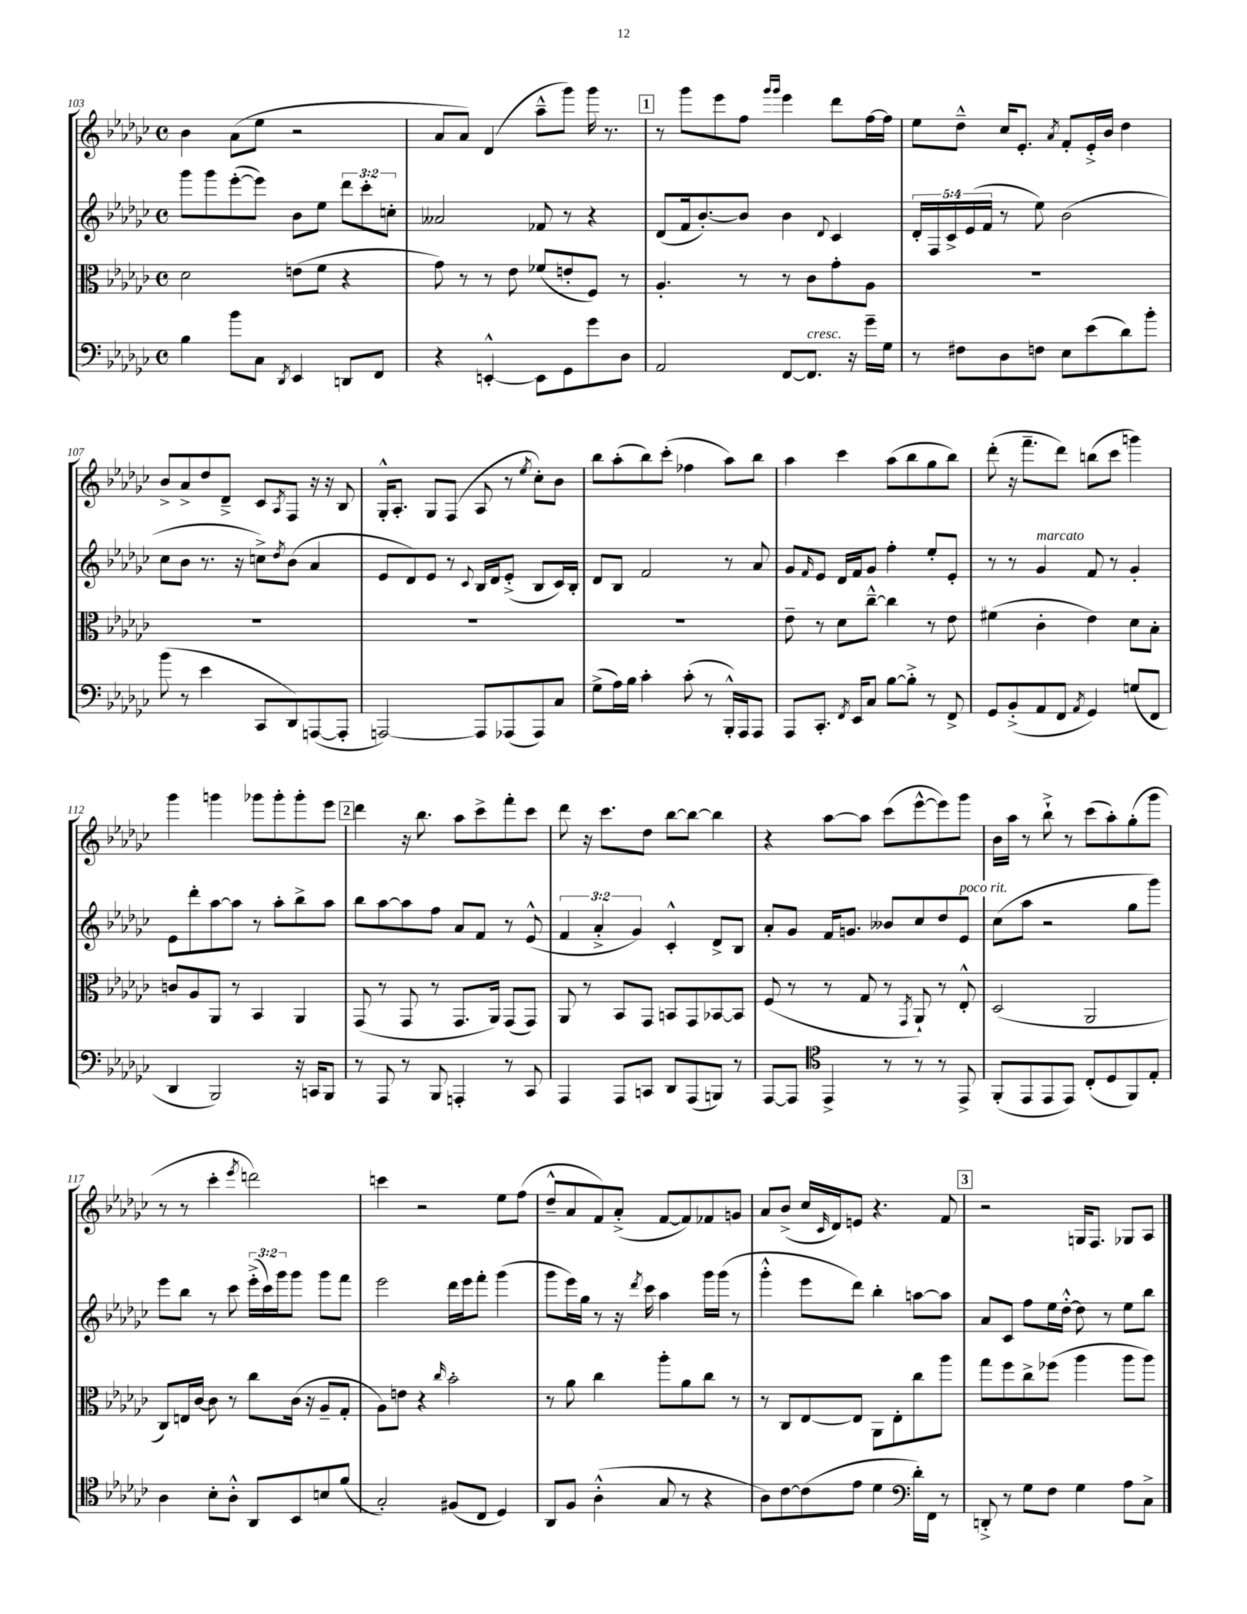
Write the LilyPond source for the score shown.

<<
\new StaffGroup <<
\new Staff = "s0" {
    \clef treble \key ges \major \defaultTimeSignature \time 4/4
    bes'4 aes'8( ees''8 r2 |
    aes'8 aes'8) des'4( aes''8---^ ges'''8) ges'''16 r8. |
    \mark \markup { \box "1" } r8 ges'''8 ees'''8 f''8 \grace { ges'''16 ges'''16 } ees'''4 des'''8 f''16~ f''16 |
    ees''8 des''8---^ ces''16 ees'8.-. \acciaccatura { aes'8 } f'8-. ees'16-.-> bes'16 des''4 |
    bes'8-> aes'8-> des''8 des'8---> ces'8 \acciaccatura { aes8 } f8 r16 r16 bes8 |
    ges16-.-^ aes8.-. ges8 f8( aes8 r8 \acciaccatura { ees''8 } ces''8-.) bes'8 |
    bes''8 aes''8-.( bes''8) ces'''8-.( fes''4 aes''8) bes''8 |
    aes''4 ces'''4 aes''8( bes''8 ges''8 bes''8) |
    des'''8-.( r16 f'''8.-- des'''8) b''8( ces'''8 g'''4) |
    ges'''4 g'''4 ges'''8 ges'''8-. ges'''8-. ees'''8 |
    \mark \markup { \box "2" } des'''4 r16 bes''8. aes''8 ces'''8-> f'''8-. ces'''8 |
    des'''8 r16 ces'''8. des''8 bes''8~ bes''8~ bes''4 |
    r4 aes''8~ aes''8 ces'''8( ees'''8~-^ ees'''8) ges'''8 |
    bes'16 aes''16 r8 bes''8-!-> r8 ces'''8( aes''8-.) ges''8-.( ges'''8 |
    r8 r8 ces'''4-. \acciaccatura { ees'''8 } d'''2) |
    c'''4 r2 ees''8 f''8( |
    des''8---^ aes'8 f'8) aes'8-.->( f'8~ f'8) fes'8 g'8 |
    aes'8 bes'8->( ces''16 \grace { ces'16 } des'16) e'8 r4. f'8 |
    \mark \markup { \box "3" } r2 g16 f8. ges8 aes8 \bar "|." |
}
\new Staff = "s1" {
    \clef treble \key ges \major \defaultTimeSignature \time 4/4 \override Staff.TupletNumber.text = #tuplet-number::calc-fraction-text
    ges'''8 ges'''8 ees'''8~-.( ees'''8) bes'8 ees''8 \tuplet 3/2 { des'''8 ces'''8-. c''8-. } |
    aeses'2 fes'8 r8 r4 |
    \mark \markup { \box "1" } des'8( f'16 bes'8.~-.) bes'8 bes'4 \appoggiatura { des'8 } ces'4 |
    \tuplet 5/4 { des'16-. f16 ces'16-> ees'16( f'16 } r8 ees''8) bes'2( |
    ces''8 bes'8 r8. r16 c''8->) \acciaccatura { des''8 } bes'8( aes'4 |
    ees'8 des'8) ees'8 r8 \appoggiatura { ces'8 } bes16 des'16 ees'8-.->( bes8 ces'16) bes16-. |
    des'8 bes8 f'2 r8 aes'8 |
    ges'8 \grace { f'16 } ees'8 des'16 f'16 ges'8 f''4-. ees''8-. ees'8-. |
    r8 r8 ges'4^\markup { \italic "marcato" } f'8 r8 ges'4-. |
    ees'8 des'''8-. aes''8~ aes''8 r8 aes''8-. bes''8-> aes''8 |
    \mark \markup { \box "2" } bes''8 aes''8~ aes''8 f''8 aes'8 f'8 r8 ees'8-^( |
    \tuplet 3/2 { f'4 aes'4-.-> ges'4) } ces'4-.-^ des'8-> bes8 |
    aes'8-. ges'8 f'16 g'8. beses'8 ces''8 des''8 ees'8^\markup { \italic "poco rit." } |
    ces''8( aes''8 r2 ges''8 ges'''8) |
    ees'''8 bes''8 r8 ces'''8 \tuplet 3/2 { ees'''16-.->( ces'''16) ges'''16 } ges'''8 ges'''8 f'''8 |
    ees'''2 des'''16 ees'''16 f'''8-. ges'''4( |
    ges'''8 ees'''16) ges''16 r8 r16 \acciaccatura { des'''8 } ces'''16 aes''4 ges'''16 ges'''16( r8 |
    ges'''4-.-^ ees'''8 des'''8) bes''4-. a''8~ a''8 |
    \mark \markup { \box "3" } aes'8 ces'8 f''8 ees''16 des''16~-.-^ des''8 r8 ees''8 bes''8 \bar "|." |
}
\new Staff = "s2" {
    \clef alto \key ges \major \defaultTimeSignature \time 4/4
    des'2 e'8( f'8 r4 |
    ges'8) r8 r8 ees'8 fes'8( e'8-. f8) r8 |
    \mark \markup { \box "1" } aes4.-. r8 r8 ces'8 ges'8-. aes8 |
    R1 |
    R1 |
    R1 |
    R1 |
    ees'8-- r8 des'8 ces''8~---^ ces''4 r8 ees'8 |
    fis'4( ces'4-. ees'4) des'8 bes8-. |
    c'8 aes8 aes,8 r8 bes,4 aes,4 |
    \mark \markup { \box "2" } ges,8( r8 ges,8 r8 ges,8. aes,16) ges,8( ges,8) |
    aes,8 r8 bes,8 ges,8 b,8 ges,8 bes,8~ bes,8 |
    f8( r8 r8 ges8 r8 \acciaccatura { ges,8 } aes,8-!) r8 ees8-.-^ |
    des2( aes,2 |
    ces8) e16 ces'16~ ces'8 r8 ces''8 ces'16( r16 aes8-- ges8-. |
    aes8) e'8 r4 \grace { ces''16 } bes'2-. |
    r8 aes'8 ces''4 aes''8-. aes'8 ces''8 r8 |
    r8 ces8 ees8~ ees8 aes,8 ees8-. ces''8 aes''8 |
    \mark \markup { \box "3" } ges''8 f''8 ces''8-> fes''8( aes''4 aes''8 aes''8) \bar "|." |
}
\new Staff = "s3" {
    \clef bass \key ges \major \defaultTimeSignature \time 4/4
    bes4 bes'8 ces8 \acciaccatura { des,8 } ees,4 d,8 f,8 |
    r4 e,4~-.-^ e,8 ges,8 ges'8 des8 |
    \mark \markup { \box "1" } aes,2 f,8~ f,8.^\markup { \italic "cresc." } r16 ges'16-- ges16 |
    r8 fis8 des8 f8 ees8 ees'8( des'8) bes'8-. |
    bes'8( r8 ees'4 ces,8 des,8) a,,8~( a,,8-. |
    a,,2~) a,,8 aes,,8( aes,,8) ces8 |
    ges8->( aes16) bes16 ces'4-. ces'8-.( r8 bes,,16-.-^) aes,,16 aes,,8 |
    aes,,8 ces,8.-. \acciaccatura { f,8 } ees,16 ces8 bes8~ bes8-.-> r8 f,8-> |
    ges,8 bes,8-.->( aes,8 f,8 \acciaccatura { aes,8 } ges,4) g8( f,8 |
    des,4 bes,,2) r16 c,16 bes,,8 |
    \mark \markup { \box "2" } r8 aes,,8 r8 bes,,8 a,,4-. r8 ces,8 |
    aes,,4 aes,,8 c,8 des,8 aes,,8( b,,8) r8 |
    aes,,8~ aes,,8 \clef tenor ees,4-> r8 r8 r8 ees,8-> |
    f,8-.( ees,8 ees,8 ees,8) ces8-.( des8 f,8) ees8-. |
    aes4 bes8-. aes8-.-^ aes,8 bes,8 b8 f'8( |
    ges2-.) fis8( ces8 des4) |
    aes,8 f8 aes4-.-^( ges8 r8 r4 |
    aes8) ces'8~ ces'8( ees'8 des'4 \clef bass des'16-.) f,16 r8 |
    \mark \markup { \box "3" } d,8-.-> r8 ges8 f8 ges4 aes8 ces8-> \bar "|." |
}
>>
>>
\layout { \context { \Score currentBarNumber = #103 } }
